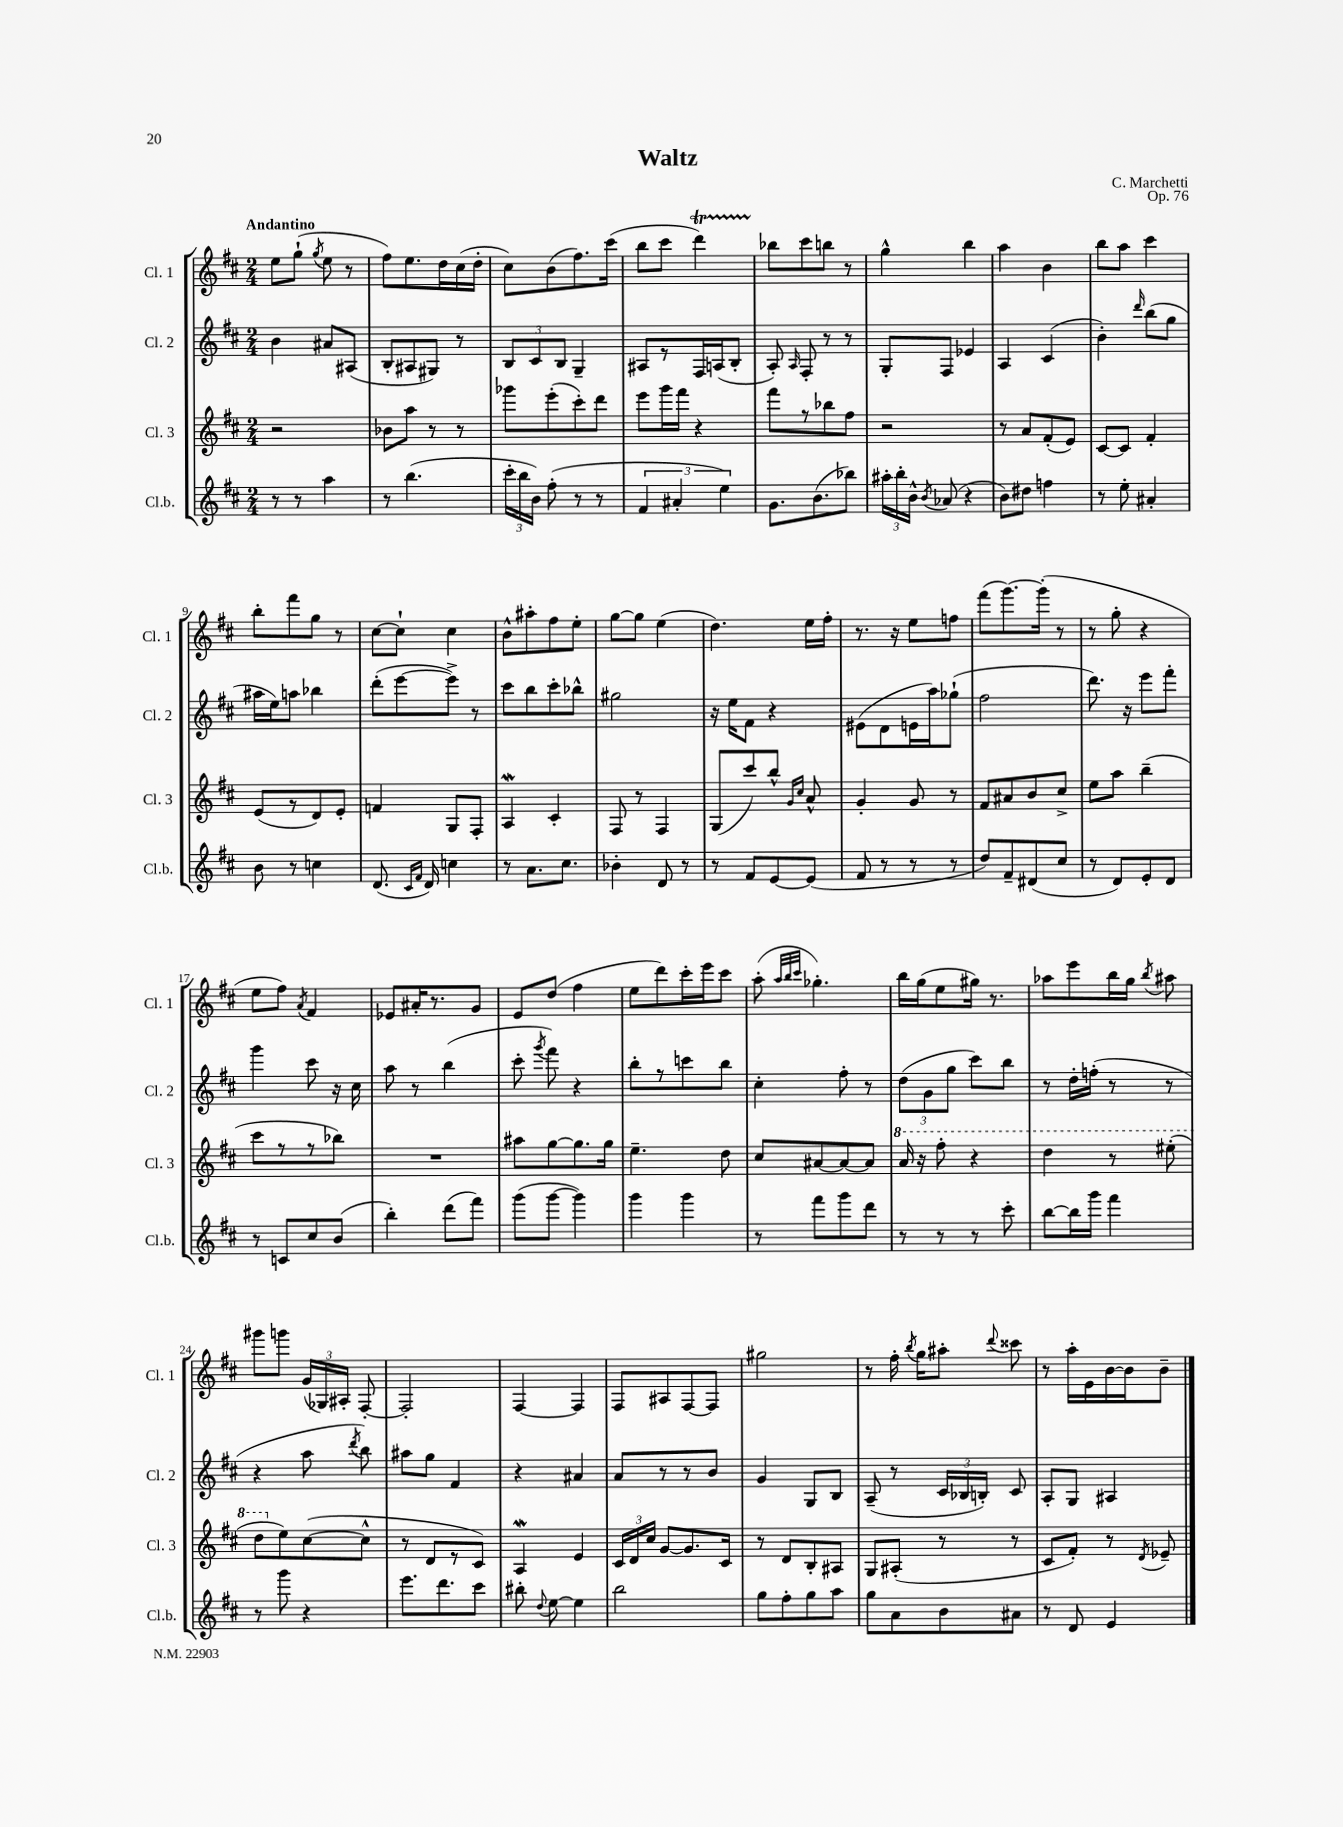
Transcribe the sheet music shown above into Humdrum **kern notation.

**kern	**kern	**kern	**kern
*part4	*part3	*part2	*part1
*staff4	*staff3	*staff2	*staff1
*I"Cl.b.	*I"Cl. 3	*I"Cl. 2	*I"Cl. 1
*I'Cl.b.	*I'Cl. 3	*I'Cl. 2	*I'Cl. 1
*clefG2	*clefG2	*clefG2	*clefG2
*k[f#c#]	*k[f#c#]	*k[f#c#]	*k[f#c#]
*M2/4	*M2/4	*M2/4	*M2/4
=1	=1	=1	=1
!	!	!	!LO:TX:a:B:t=Andantino
8r	2r	4b\	8ee\L
8r	.	.	(8gg`\J
.	.	.	8qgg/
4aa\	.	8a#X/L	8ee\
.	.	(8A#X/J	8r
=2	=2	=2	=2
8r	8b-X\L	8B'/L	8ff#\L)
(4.bb\	8aa\J	8A#X/	8.ee\
.	8r	8G#X/J)	.
.	.	.	16dd\L
.	8r	8r	(16cc#\
.	.	.	16dd'\JJ
=3	=3	=3	=3
24ccc#'\LL	8ggg-X\L	12B/L	8cc#\L)
24bb\	.	.	.
24b\JJ)	.	12c#/	.
(8ff#'\	(8eee'\	.	(8b\
.	.	12B/J	.
8r	8ccc#'\)	4G~/	8.ff#\)
8r	8ddd\J	.	.
.	.	.	(16ccc#\Jk
=4	=4	=4	=4
6f#/	8eee\L	8A#X/L	8bb\L
.	16ggg\L	8r	8ccc#\J
6a#X'/	.	.	.
.	16fff#\JJ	.	.
.	4r	16F#/L	4dddT\)
.	.	(16An/J	.
6ee\)	.	.	.
.	.	8B'/J	.
=5	=5	=5	=5
8.g\L	8fff#\L	8A'/)	8bb-X\L
.	.	16qqA/	.
.	8r	8F#'/	8ccc#\
(8.b\	.	.	.
.	8bb-X\	8r	8bbn\J
8bb-X\J)	8ff#\J	8r	8r
=6	=6	=6	=6
24aa#X'\LL	2r	8G'/L	4gg^^\
24bb'\	.	.	.
24b^^\JJ	.	.	.
8qb/	.	.	.
(8a-X/	.	8F#/J	.
4r	.	4e-X/	4bb\
=7	=7	=7	=7
8b\L)	8r	4A/	4aa\
8dd#X\J	8a/L	.	.
4ffn\	(8f#'/	(4c#/	4b\
.	8e/J)	.	.
=8	=8	=8	=8
8r	[8c#/L	4b'\)	8bb\L
8ee'\	8c#/J]	.	8aa\J
.	.	16qqddd/	.
4a#X'/	4f#'/	(8bb\L	4ccc#\
.	.	8gg\J	.
!!LO:LB:g=z
=9	=9	=9	=9
8b\	(8e/L	16aa#X\LL	8bb'\L
.	.	16ee\J)	.
8r	8r	8aan\J	8fff#\
4ccn\	8d/)	4bb-X\	8gg\J
.	8e'/J	.	8r
=10	=10	=10	=10
(8.d/	4fn/	(8ddd'\L	[8cc#\L
.	.	[8eee\	8cc#`\J]
16qqc#/LL	.	.	.
16qqf#/JJ	.	.	.
16d/)	.	.	.
4ccn\	8G/L	8eee^\J])	4cc#\
.	8F#'/J	8r	.
=11	=11	=11	=11
8r	4AW/	8ccc#\L	8b^^\L
8.a\L	.	8bb\	8aa#X'\
.	4c#'/	8ccc#'\	8ff#\
8.cc#\J	.	.	.
.	.	8bb-X^^\J	8ee'\J
=12	=12	=12	=12
4b-X'\	8F#/	2gg#X\	[8gg\L
.	8r	.	8gg\J]
8d/	4F#/	.	(4ee\
8r	.	.	.
=13	=13	=13	=13
8r	(8G/L	16r	4.dd\)
.	.	16ee\KL	.
8f#/L	8ccc#/)	8f#\J	.
[8e/	8bb^^/J	4r	.
.	16qqg/LL	.	.
.	16qqcc#/JJ	.	.
(8e/J]	8a^^/	.	16ee\LL
.	.	.	16ff#'\JJ
=14	=14	=14	=14
8f#/	4g'/	(8e#X\L	8.r
8r	.	8d\	.
.	.	.	16r
8r	8g/	16en\L	8ee\L
.	.	16aa\J)	.
8r	8r	(8gg-X`\J	8ffn\J
=15	=15	=15	=15
8dd/L)	8f#/L	2ff#\	(8fff#\L
8f#~/	8a#X/	.	[8.ggg\)
(8d#X/	8b/	.	.
.	.	.	(16ggg'\Jk]
8cc#/J	8cc#^/J	.	8r
=16	=16	=16	=16
8r	8ee\L	8.ddd\)	8r
8d/L)	8aa\J	.	8gg'\
.	.	16r	.
8e'/	(4bb~\	8eee\L	4r
8d/J	.	8fff#'\J	.
!!LO:LB:g=z
=17	=17	=17	=17
8r	8ccc#\L	4ggg\	8ee\L
8cn/L	8r	.	8ff#\J)
.	.	.	8qa/
8cc#/	8r	8ccc#\	4f#/
(8b/J	8bb-X\J)	16r	.
.	.	16cc#\	.
=18	=18	=18	=18
4bb'\)	2r	8aa\	8e-X/L
.	.	8r	16a#X'/K
.	.	.	8.r
(8ddd\L	.	(4bb\	.
8fff#\J)	.	.	8g/J
=19	=19	=19	=19
(8ggg\L	8aa#X\L	8ccc#'\	8e/L
.	.	8qggg/	.
[8ggg\J	[8gg\	8fff#\)	(8dd/J
4ggg\])	8.gg\]	4r	4ff#\
.	16gg\Jk	.	.
=20	=20	=20	=20
4ggg\	4.ee~\	8bb'\L	8ee\L
.	.	8r	8ddd\)
4ggg\	.	8cccn\	16ccc#'\L
.	.	.	16eee\J
.	8dd\	8bb\J	8ccc#\J
=21	=21	=21	=21
8r	8cc#/L	4cc#'\	(8aa'\
.	.	.	32qqaa/LLL
.	.	.	32qqbb/
.	.	.	32qqccc#/JJJ
8fff#\L	[8a#X/	.	4.gg-X'\)
8ggg\	8a#/_	8ff#'\	.
8ddd\J	8a#/J]	8r	.
=22	=22	=22	=22
*	*8va	*	*
8r	16aa/	(12dd\L	16bb\LL
.	16r	.	(16gg\J
.	.	12g\	.
8r	8fff#'\	.	8ee\
.	.	12gg\J	.
8r	4r	8ccc#\L)	16gg#X\Jk)
.	.	.	8.r
8ccc#'\	.	8bb\J	.
=23	=23	=23	=23
[8bb\L	4ddd\	8r	8aa-X\L
16bb\L]	.	16dd'\LL	8eee\
16ggg\JJ	.	(16ffn'\JJ	.
4fff#\	8r	8r	16bb\L
.	.	.	16gg\JJ
.	.	.	8qbb/
.	(8eee#X'\	8r	8aa#X\
!!LO:LB:g=z
=24	=24	=24	=24
8r	8ddd\L	4r	8ggg#X\L
*	*X8va	*	*
8ggg\	8ee\)	.	8gggn\J
4r	([8cc#\	8aa\	(24g/LL
.	.	.	24G-X/)
.	.	.	24A#X'/JJ
.	.	8qddd/	.
.	8cc#^^\J]	8bb\)	[8F#'/
=25	=25	=25	=25
8.eee\L	8r	8aa#X\L	2F#'/]
.	8d/L	8gg\J	.
8.ddd\	.	.	.
.	8r	4f#/	.
8ccc#\J	8c#/J)	.	.
=26	=26	=26	=26
8bb#X'\	4AW/	4r	[4F#/
8qqdd/	.	.	.
[8ee\	.	.	.
4ee\]	4e/	4a#X/	4F#/]
=27	=27	=27	=27
2bb\	24c#/LL	8a/L	8F#/L
.	24d/	.	.
.	24cc#/JJ	.	.
.	[8g/L	8r	8A#X/
.	8.g/]	8r	[8F#/
.	.	8b/J	8F#/J]
.	16c#/Jk	.	.
=28	=28	=28	=28
8gg\L	8r	4g/	2gg#X\
8ff#'\	8d/L	.	.
8gg\	8B'/	8G/L	.
8aa\J	8A#X/J	8B/J	.
=29	=29	=29	=29
8gg\L	8G/L	(8A~/	8r
8a\	(8A#X'/J	8r	16ff#'\
.	.	.	8qbb/
.	.	.	16gg\KL
8b\	8r	24c#/LL	8aa#X'\J
.	.	24B-X/	.
.	.	24Bn'/JJ)	.
.	.	.	8qqddd/
8a#X\J	8r	8c#/	8ccc##X\
=30	=30	=30	=30
8r	8c#/L	8A'/L	8r
8d/	8f#'/J)	8G/J	16aa'\LL
.	.	.	16e\
4e/	8r	4A#X/	[16b\
.	.	.	16b\J]
.	8qd/	.	.
.	8e-X~/	.	8b~\J
==	==	==	==
*-	*-	*-	*-
